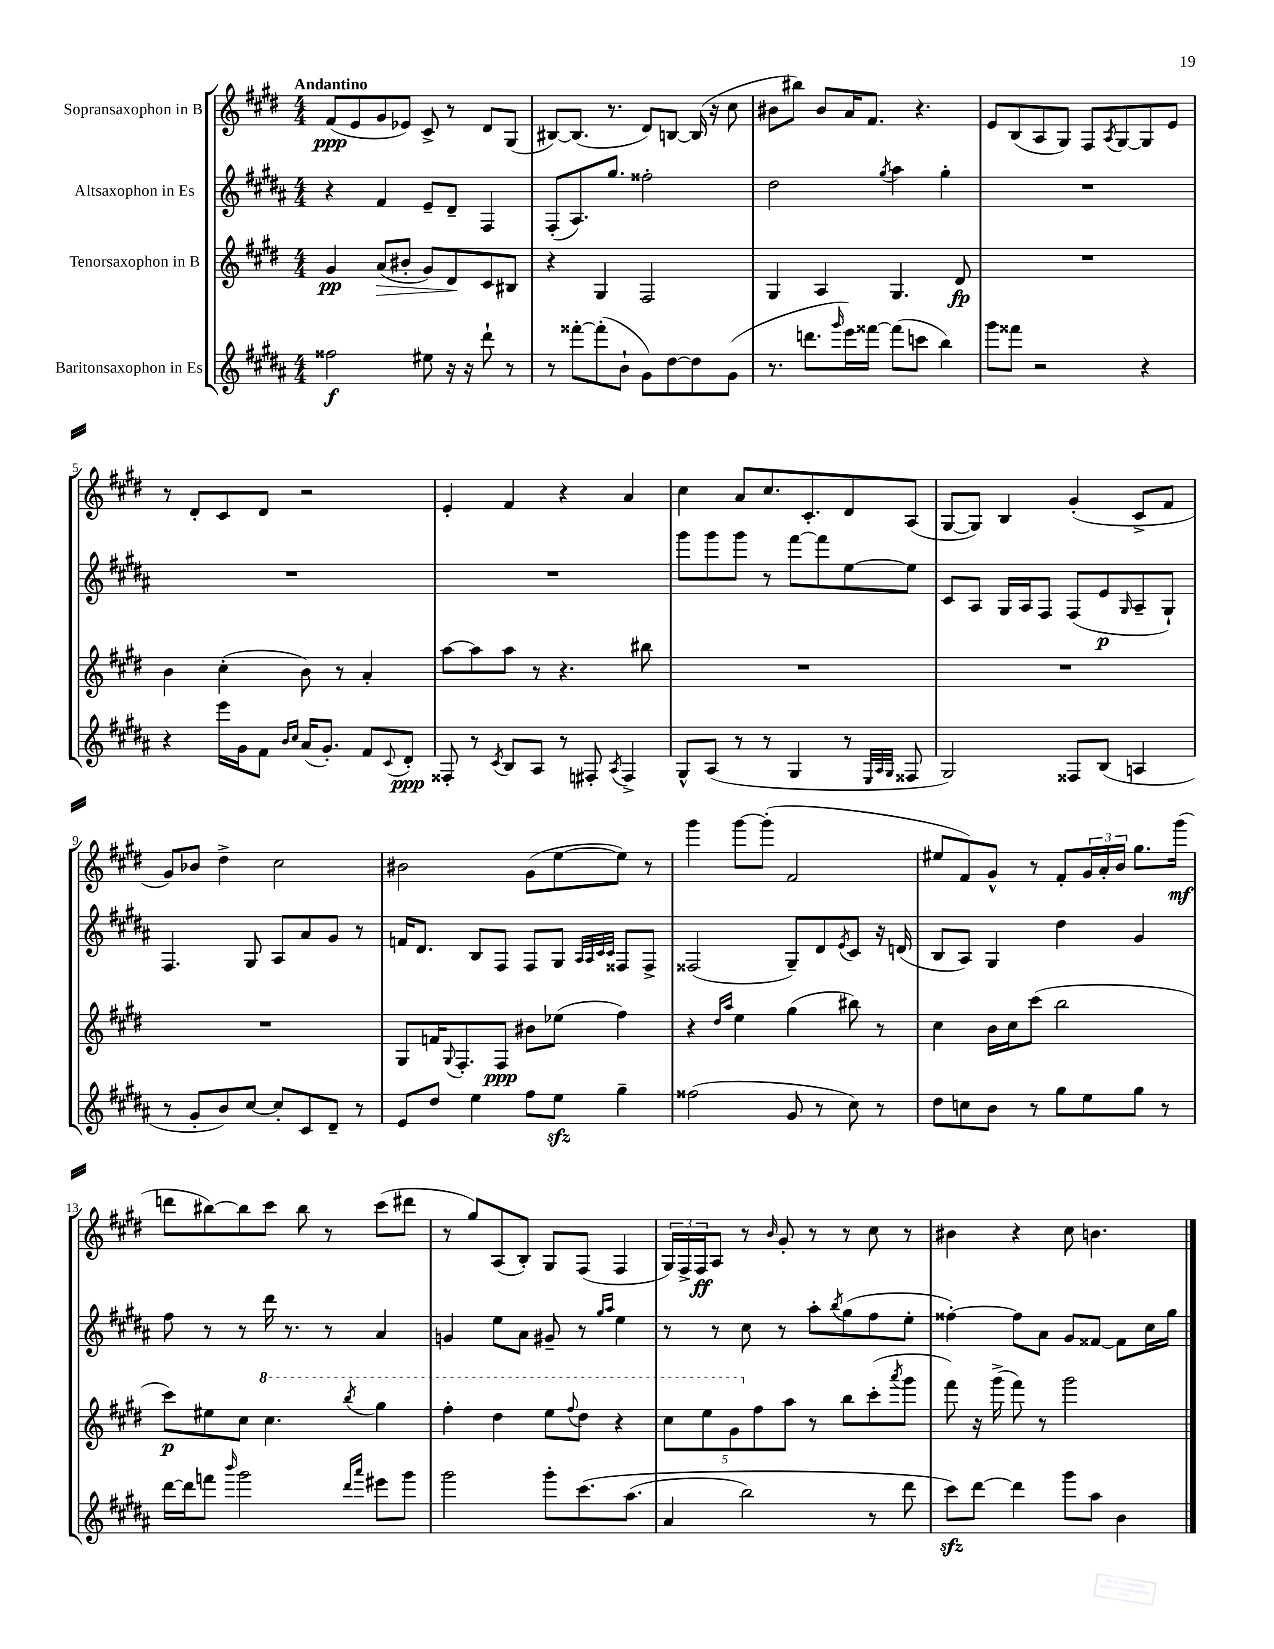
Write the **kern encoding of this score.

**kern	**kern	**kern	**kern
*staff4	*staff3	*staff2	*staff1
*clefG2	*clefG2	*clefG2	*clefG2
*k[f#c#g#d#a#]	*k[f#c#g#d#]	*k[f#c#g#d#a#]	*k[f#c#g#d#]
*M4/4	*M4/4	*M4/4	*M4/4
2ff##	4g#	4r	(8f#
.	.	.	8e
.	(8a	4f#	8g#
.	8b#'	.	8e-)
8ee#	8g#)	8e~	8c#^
16r	8d#	8d#~	8r
16r	.	.	.
8ddd#`	8c#	4F#	8d#
8r	8B#	.	(8G#
=	=	=	=
8r	4r	(8F#'	[8B#)
[8fff##'	.	8.A#)	(8.B#]
(8fff##']	4G#	.	.
.	.	8.gg#	8.r
8b`	.	.	.
8g#)	2F#	2ff##'	8d#)
[8dd#	.	.	[8B
8dd#]	.	.	(16B]
.	.	.	16r
(8g#	.	.	8cc#
=	=	=	=
8.r	4G#	2dd#	8b#
.	.	.	8bb#)
8.ddd	.	.	.
.	4A	.	8b#
16qqggg#	.	.	.
16eee)	.	.	16a
[16fff##	.	.	8.f#
.	.	8qgg#	.
(8fff##]	4.G#	4aa#	.
8ccc	.	.	4.r
4bb)	.	4gg#'	.
.	8d#	.	.
=	=	=	=
8ggg#	1r	1r	8e
8fff##	.	.	(8B
2r	.	.	8A
.	.	.	8G#)
.	.	.	8F#
.	.	.	8qA
.	.	.	[8G#
4r	.	.	8G#]
.	.	.	8e
=	=	=	=
4r	4b	1r	8r
.	.	.	8d#'
16eee	(4cc#'	.	8c#
16g#	.	.	.
8f#	.	.	8d#
16qqb	.	.	.
16qqcc#	.	.	.
(16a#	8b)	.	2r
8.g#')	.	.	.
.	8r	.	.
8f#	4a'	.	.
8qqc#	.	.	.
8d#'	.	.	.
=	=	=	=
8F##'	[8aa	1r	4e'
8r	8aa]	.	.
8qc#	.	.	.
8B	8aa	.	4f#
8A#	8r	.	.
8r	4.r	.	4r
8F#'	.	.	.
8qA#	.	.	.
4F#^	.	.	4a
.	8bb#	.	.
=	=	=	=
8G#^^	1r	8ggg#	4cc#
(8A#	.	8ggg#	.
8r	.	8ggg#	8a
8r	.	8r	8.cc#
4G#	.	[8fff#	.
.	.	.	8.c#'
.	.	8fff#]	.
8r	.	[8ee	8d#
32qqE	.	.	.
32qqA#	.	.	.
32qqG#	.	.	.
8F##	.	8ee]	(8A
=	=	=	=
2G#)	1r	8c#	[8G#
.	.	8A#	8G#])
.	.	16G#	4B
.	.	16A#	.
.	.	8F#	.
8F##	.	(8F#	(4g#'
(8B	.	8e	.
.	.	16qqG#	.
4A	.	8A#~	8c#^
.	.	8G#`)	8f#
=	=	=	=
8r	1r	4.F#	8g#)
8g#'	.	.	8b-
8b)	.	.	4dd#^
[8cc#	.	8G#	.
8cc#']	.	8A#	2cc#
8c#	.	8a#	.
8d#~	.	8g#	.
8r	.	8r	.
=	=	=	=
8e	8G#	16f	2b#
.	.	8.d#	.
8dd#	16f	.	.
.	8qqG#	.	.
.	8.F#'	.	.
4ee	.	8B	.
.	8F#	8F#	.
8ff#	8b#	8F#	(8g#
8ee	(8ee-	8G#	[8ee
.	.	32qqA#	.
.	.	32qqA#	.
.	.	32qqc#	.
.	.	32qqc#	.
4gg#~	4ff#)	8F##	8ee])
.	.	8F##^	8r
=	=	=	=
(2ff##	4r	(2F##	4ggg#
.	16qqdd#	.	.
.	16qqaa	.	.
.	4ee	.	[8ggg#
.	.	.	(8ggg#']
8g#	(4gg#	8G#~)	2f#
8r	.	8d#	.
.	.	8qe	.
8cc#)	8bb#)	8c#	.
8r	8r	16r	.
.	.	(16d	.
=	=	=	=
8dd#	4cc#	8B	8ee#
8cc	.	8A#)	8f#)
8b	16b	4G#	8g#^^
.	16cc#	.	.
8r	(8ccc#	.	8r
8gg#	2bb	4dd#	8f#'
8ee	.	.	24g#
.	.	.	24a'
.	.	.	24b
8gg#	.	4g#	8.gg#
8r	.	.	.
.	.	.	(16ggg#
=	=	=	=
[16ddd#	8ccc#)	8ff#	8ddd
16ddd#]	.	.	.
8fff	8ee#	8r	[8bb#)
16qqbbb	.	.	.
2ggg#	8cc#	8r	8bb#]
.	4.ccc#	16ddd#	8ccc#
.	.	8.r	.
.	.	.	8bb#
.	.	8r	8r
16qqddd#	.	.	.
16qqaaa#	8qbbb	.	.
8eee#	4ggg#	4a#	(8ccc#
8ggg#	.	.	8ddd#
=	=	=	=
2ggg#	4fff#'	4g	8r
.	.	.	8gg#)
.	4ddd#	8ee	(8A
.	.	8a#	8B')
8ggg#'	8eee	8g#~	8G#
.	8qqfff#	.	.
&(8.ccc#	8ddd#	8r	(8F#
.	.	16qqgg#	.
.	.	16qqaa#	.
.	4r	4ee	4F#
(8.aa#	.	.	.
=	=	=	=
4a#	10ccc#	8r	24G#)
.	.	.	24F#^
.	.	.	24F#
.	10eee	.	.
.	.	8r	8A
.	10gg#	.	.
2bb)	.	8cc#	8r
.	10ff#	.	.
.	.	.	16qqb
.	.	8r	8g#'
.	10aa	.	.
.	8r	8aa#'	8r
.	.	8qbb	.
.	8bb	(8gg#	8r
8r	(8ccc#'	8ff#	8cc#
.	8qaaa	.	.
8ddd#	8ggg#	8ee'	8r
=	=	=	=
8ccc#&)	8fff#)	[4ff##')	4b#
[8ddd#	16r	.	.
.	(16ggg#^	.	.
4ddd#]	8fff#)	8ff##]	4r
.	8r	8a#	.
8ggg#	2ggg#	8g#	8cc#
8aa#	.	[8f##	4.b
4b	.	8f##]	.
.	.	16cc#	.
.	.	16gg#	.
==	==	==	==
*-	*-	*-	*-
